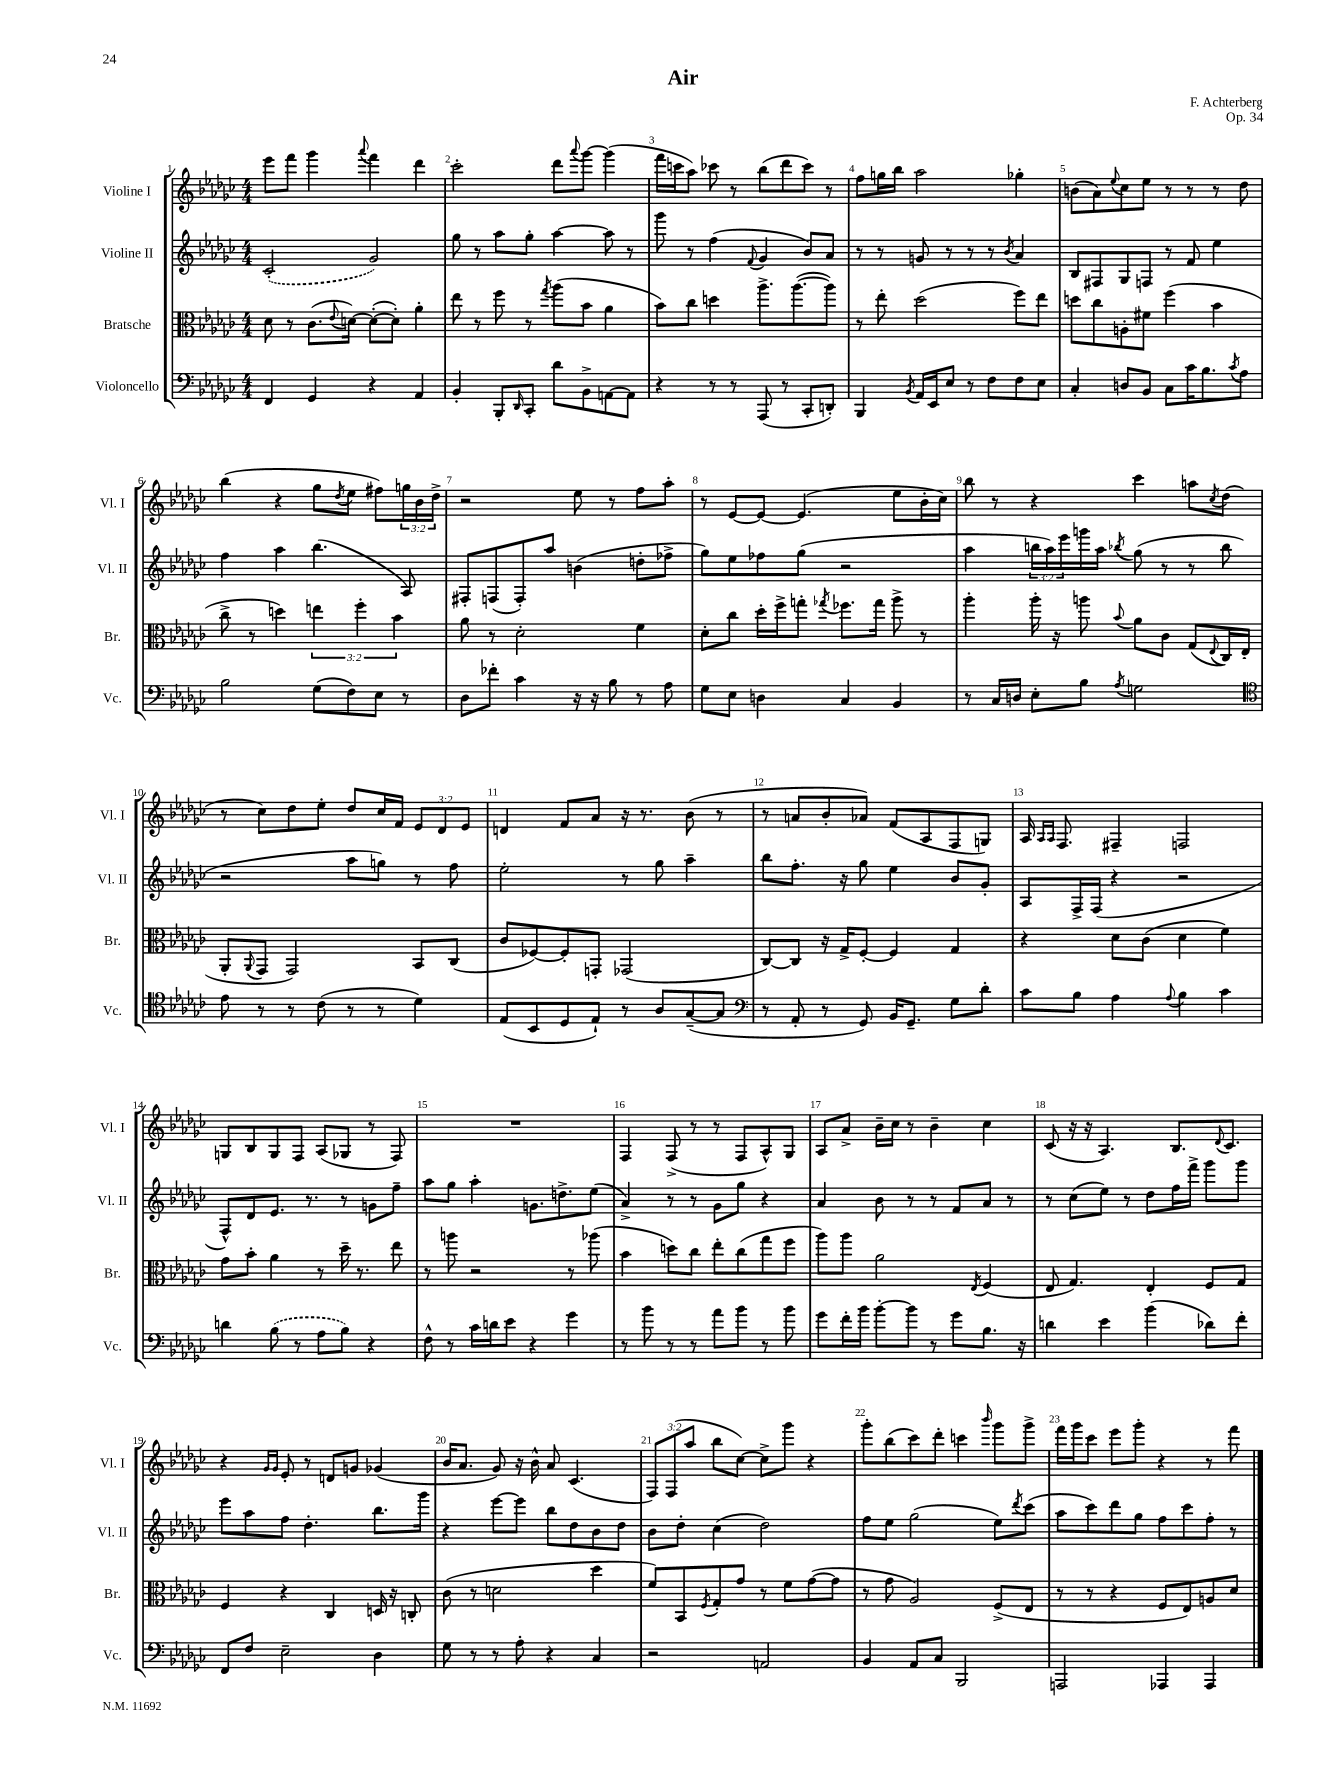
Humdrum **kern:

**kern	**kern	**kern	**kern
*part4	*part3	*part2	*part1
*staff4	*staff3	*staff2	*staff1
*I"Violoncello	*I"Bratsche	*I"Violine II	*I"Violine I
*I'Vc.	*I'Br.	*I'Vl. II	*I'Vl. I
*clefF4	*clefC3	*clefG2	*clefG2
*k[b-e-a-d-g-c-]	*k[b-e-a-d-g-c-]	*k[b-e-a-d-g-c-]	*k[b-e-a-d-g-c-]
*M4/4	*M4/4	*M4/4	*M4/4
=1	=1	=1	=1
4FF/	8d-\	(2c-'/	8eee-\L
.	8r	.	8fff\J
4GG-/	(8.c-\L	.	4ggg-\
.	8qqe-/	.	.
.	[16dn\Jk)	.	.
.	.	.	8qqaaa-/
4r	(8d'\L_	2g-/)	4fff\
.	8d'\J])	.	.
4AA-/	4a-'\	.	4ddd-\
=2	=2	=2	=2
4BB-'/	8ee-\	8gg-\	2ccc-'\
.	8r	8r	.
8BBB-'/L	8ff\	8aa-\L	.
16qqDD-/	.	.	.
8CC-'/J	8r	8gg-'\J	.
.	8qgg-/	.	.
8d-\L	(8aa-\L	[4aa-\	8ddd-\L
.	.	.	8qqaaa-/
8BB-^\	8b-\J	.	[8ggg-\J
[8AAn\	4a-\	8aa-\]	(4ggg-\]
8AA\J]	.	8r	.
=3	=3	=3	=3
4r	8b-\L)	8ggg-\	16fff\LL
.	.	.	16cccn\J
.	8cc-\J	8r	8aa-\J)
8r	4ddn\	(4ff\	8ccc-X\
8r	.	.	8r
.	.	8qqf/	.
(8AAA-/	8.aa-^\L	4g-/	(8bb-\L
8r	.	.	8ddd-\
.	([8.aa-\	.	.
8CC-'/L	.	8b-/L)	8ccc-\J)
8DDn'/J)	8aa-\J])	8a-/J	8r
=4	=4	=4	=4
4BBB-/	8r	8r	8ff\L
.	8ee-'\	8r	16ggn\L
.	.	.	16bb-\JJ
8qBB-/	.	.	.
16AA-/LL	(2dd-\	8gn/	2aa-\
16EE-/J	.	.	.
8E-/J	.	8r	.
8r	.	8r	.
8F\L	.	8r	.
.	.	8qb-/	.
8F\	8ff\L)	4a-/	4gg-X'\
8E-\J	8ee-\J	.	.
=5	=5	=5	=5
4C-'/	8ddn\L	8B-/L	(8bn\L
.	8cc-\	8F#X/	8a-\)
.	.	.	8qqee-/
8Dn/L	8An'\	8G-/	8cc-\
8BB-/J	8f#X\J	8Fn/J	8ee-\J
8C-\L	(4ff\	8r	8r
16c-\K	.	8f/	8r
8.B-\	.	.	.
.	4b-\	4ee-\	8r
8qc-/	.	.	.
8A-\J	.	.	8dd-\
!!LO:LB:g=z
=6	=6	=6	=6
2B-\	8cc-^\	4ff\	(4bb-\
.	8r	.	.
.	4ddn\)	4aa-\	4r
(8G-\L	6een\	(4.bb-\	8gg-\L
.	.	.	8qdd-/
8F\)	.	.	8ee-\J
.	6ff'\	.	.
8E-\J	.	.	8ff#X\L)
.	6b-\	.	.
8r	.	8A-/)	24ggn\L
.	.	.	24b-\
.	.	.	24dd-^\JJ
=7	=7	=7	=7
8D-\L	8a-\	8F#X'/L	2r
8f-X'\J	8r	(8Fn/	.
4c-\	2d-'\	8F'/)	.
.	.	8aa-/J	.
16r	.	(4bn\	8ee-\
16r	.	.	.
8B-\	.	.	8r
8r	4f\	8ddn'\L	8ff\L
8A-\	.	8ff-X^\J	8aa-'\J
=8	=8	=8	=8
8G-\L	8d-'\L	8gg-\L)	8r
8E-\J	8cc-\J	8ee-\	[8e-/L
4Dn\	16dd-'\LL	8ff-X\	8e-/J_
.	16ff^\J	.	.
.	8ggn'\J	(8gg-\J	(4.e-/]
.	8qgg-X/	.	.
4C-/	8.ff-X\L	2r	.
.	16gg-\Jk	.	.
4BB-/	8aa-^\	.	8ee-\L
.	8r	.	16b-'\L
.	.	.	16cc-\JJ)
=9	=9	=9	=9
8r	4aa-'\	4aa-\	8bb-\
16C-/LL	.	.	8r
16Dn/JJ	.	.	.
8E-'\L	16aa-'\	24bbn\LL	4r
.	.	24aa-\)	.
.	16r	.	.
.	.	24eee-\	.
8B-\J	8aan\	16gggn\	.
.	.	16aa-\JJ	.
8qA-/	8qqb-/	8qbb-X/	.
2Gn\	8a-\L	(8gg-\	4ccc-\
.	8c-\J	8r	.
.	(8G-/L	8r	8aan\L
.	8qqE-/	.	8qcc-/
.	16C-/L)	8bb-\	(8dd-\J
.	(16E-/JJ	.	.
!!LO:LB:g=z
=10	=10	=10	=10
*clefC4	*	*	*
8e-\	8AA-'/L	2r	8r
.	8qqAA-/	.	.
8r	8GG-/J	.	8cc-\L)
8r	2GG-/)	.	8dd-\
(8c-\	.	.	8ee-'\J
8r	.	8aa-\L	8dd-/L
8r	.	8ggn\J)	16cc-/L
.	.	.	16f/JJ
4d-\)	8BB-/L	8r	12e-/L
.	.	.	12d-/
.	(8C-/J	8ff\	.
.	.	.	12e-/J
=11	=11	=11	=11
(8E-/L	8c-/L	2ee-'\	4dn/
8BB-/	[8F-X/)	.	.
8D-/	8F-'/]	.	8f/L
8E-`/J)	8GGn'/J	.	8a-/J
8r	(2GG-X/	8r	16r
.	.	.	8.r
8A-/L	.	8gg-\	.
([8G-~/	.	4aa-~\	(8b-\
8G-/J]	.	.	8r
=12	=12	=12	=12
*clefF4	*	*	*
8r	[8C-/L)	8bb-\L	8r
8AA-'/	8C-/J]	8.ff'\J	8an/L
8r	16r	.	8b-'/
.	16G-^/KL	16r	.
8GG-/)	[8F'/J	8gg-\	8a-X/J)
16BB-/KL	4F/]	4ee-\	(8f/L
8.GG-~/J	.	.	.
.	.	.	8A-/
8G-\L	4G-/	8b-/L	8F/
8d-'\J	.	8g-'/J	8Gn/J)
=13	=13	=13	=13
8c-\L	4r	8A-/L	16A-/
.	.	.	16qqA-/LL
.	.	.	16qqA-/JJ
.	.	.	8.F/
8B-\J	.	16F^/L	.
.	.	(16F/JJ	.
4A-\	8d-\L	4r	4F#X~/
.	(8c-\J	.	.
8qqA-/	.	.	.
4B-\	4d-\	2r	2Fn/
4c-\	4f\)	.	.
!!LO:LB:g=z
=14	=14	=14	=14
4dn\	8g-\L	8F^^/L)	8Gn/L
.	8b-'\J	8d-/	8B-/
(8B-\	4a-\	8.e-/J	8G/
8r	.	.	8F/J
.	.	8.r	.
8A-\L	8r	.	(8A-/L
8B-\J)	16dd-~\	8r	8G-X/J
.	8.r	.	.
4r	.	8gn\L	8r
.	8ee-\	8ff~\J	8F/)
=15	=15	=15	=15
8F^^\	8r	8aa-\L	1r
8r	8aan\	8gg-\J	.
16c-\LL	2r	4aa-'\	.
16dn\J	.	.	.
8e-\J	.	.	.
4r	.	8.gn\L	.
.	.	8.ddn^\	.
4g-\	8r	.	.
.	(8aa-X\	(8ee-\J	.
=16	=16	=16	=16
8r	4b-\	4a-^/)	4F/
8b-\	.	.	.
8r	8ddn\L)	8r	(8F^/
8r	8cc-\J	8r	8r
8a-\L	8ee-'\L	8g-\L	8r
8b-\J	(8cc-\	8gg-\J	8F/L
8r	8gg-\	4r	8A-^^/)
8b-\	8ff\J	.	8G-/J
=17	=17	=17	=17
8g-\L	8aa-\L)	4a-/	8A-/L
16f'\L	8aa-\J	.	8a-^/J
16b-\JJ	.	.	.
[8b-'\L	2a-\	8b-\	16b-~\LL
.	.	.	16cc-\JJ
8b-\J]	.	8r	8r
8r	.	8r	4b-~\
8g-\L	.	8f/L	.
.	8qE-/	.	.
8.B-\J	(4F/	8a-/J	4cc-\
.	.	8r	.
16r	.	.	.
=18	=18	=18	=18
4dn\	8E-/	8r	(8c-/
.	4.G-/)	(8cc-\L	16r
.	.	.	16r
4e-\	.	8ee-\J)	4.A-/)
.	.	8r	.
(4b-\	4E-'/	8dd-\L	.
.	.	16ff\L	8.B-/L
.	.	16fff^\JJ	.
8d-X\L)	8F/L	8ggg-\L	.
.	.	.	8qqd-/
.	.	.	8.c-/J
8f'\J	8G-/J	8ggg-\J	.
!!LO:LB:g=z
=19	=19	=19	=19
8FF/L	4F/	8eee-\L	4r
8F/J	.	8aa-\	.
.	.	.	16qqg-/LL
.	.	.	16qqg-/JJ
2E-~\	4r	8ff\J	8e-'/
.	.	4.dd-'\	8r
.	4C-/	.	8dn/L
.	.	.	8gn/J
4D-\	16Dn/	8.bb-\L	(4g-X/
.	16r	.	.
.	8Cn'/	.	.
.	.	16ggg-\Jk	.
=20	=20	=20	=20
8G-\	(8c-\	4r	16b-/KL
.	.	.	8.a-/J
8r	8r	.	.
8r	2dn\	[8eee-\L	8g-/)
8A-'\	.	8eee-\J]	16r
.	.	.	16b-^^\
4r	.	8bb-\L	8a-/
.	.	8dd-\	(4.c-/
4C-/	4dd-\	8b-\	.
.	.	8dd-\J	.
=21	=21	=21	=21
2r	8f/L)	8b-\L	12F/L)
.	.	.	(12F/
.	8BB-/	8dd-'\J	.
.	.	.	12aa-/J
.	8qF/	.	.
.	8G-'/	(4cc-\	8bb-\L
.	8g-/J	.	[8cc-\J)
2AAn/	8r	2dd-\)	8cc-^\L]
.	8f\L	.	8ggg-\J
.	([8g-\	.	4r
.	8g-\J]	.	.
=22	=22	=22	=22
4BB-/	8r	8ff\L	8ggg-'\L
.	8g-\	8ee-\J	(8bb-\
8AA-/L	2A-/)	(2gg-\	8ccc-\)
8C-/J	.	.	8ddd-'\J
2BBB-/	.	.	4cccn\
.	.	.	16qqbbb-/
.	(8F^/L	8ee-\L)	8ggg-\L
.	.	8qddd-/	.
.	8E-/J	(8ccc-\J	8ggg-^\J
=23	=23	=23	=23
2AAAn/	8r	8aa-\L	16fff\LL
.	.	.	16ggg-\J
.	8r	8ccc-\)	8ccc-\J
.	4r	8ddd-\	8eee-\L
.	.	8gg-\J	8ggg-'\J
4AAA-X/	8F/L	8ff\L	4r
.	8E-/)	8ccc-\	.
4AAA-/	8An/	8ff'\J	8r
.	8d-/J	8r	8fff\
==	==	==	==
*-	*-	*-	*-
